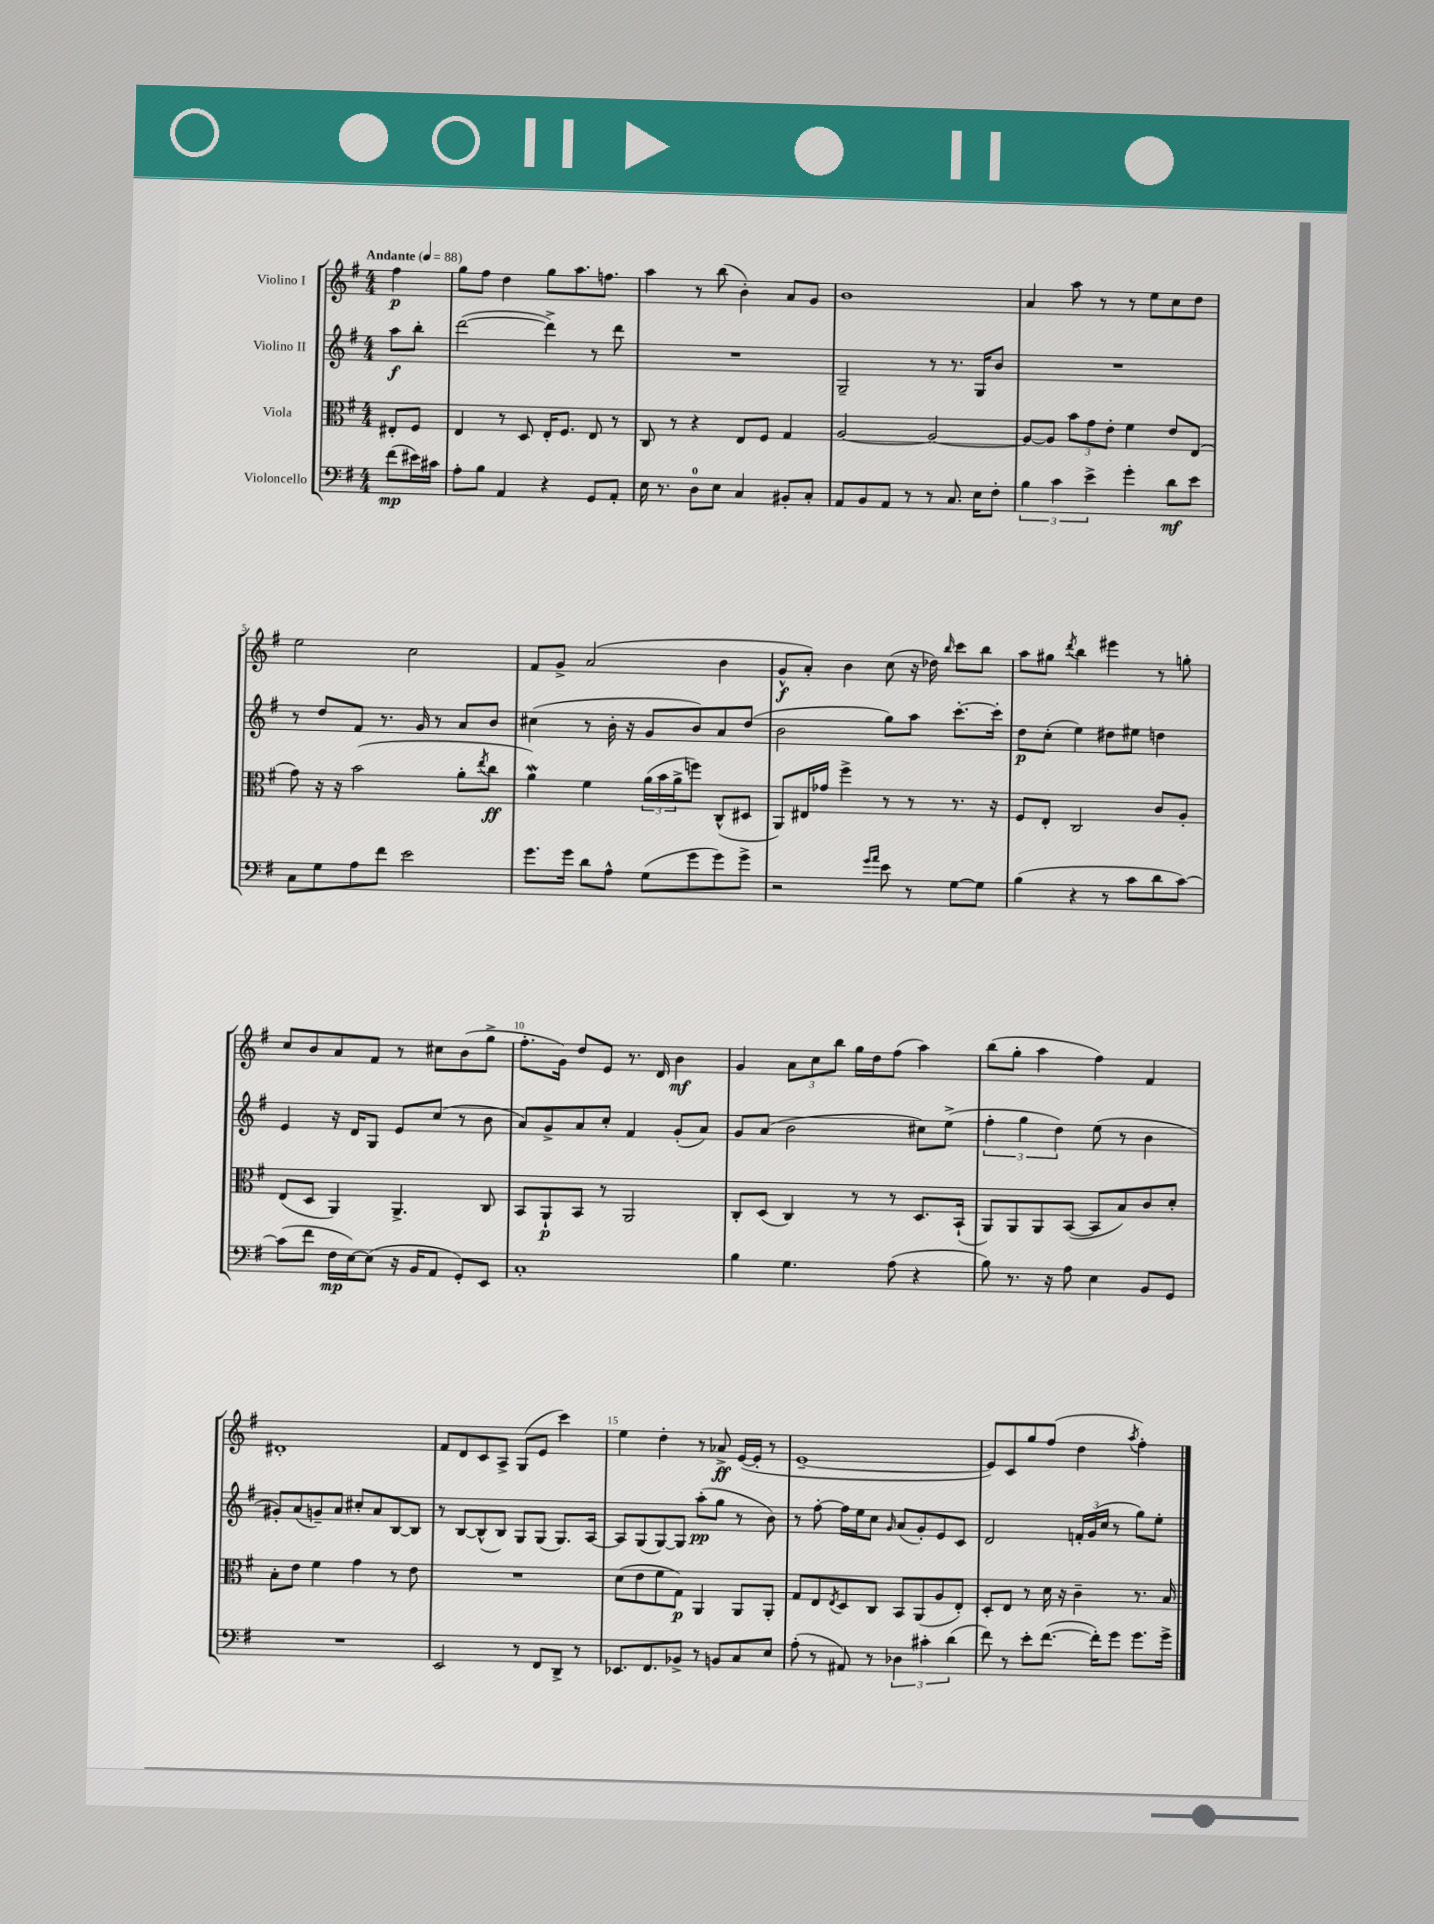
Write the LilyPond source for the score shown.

<<
\new StaffGroup <<
\new Staff = "s0" \with { instrumentName = "Violino I" } {
    \clef treble \key g \major \numericTimeSignature \time 4/4 \partial 4 \tempo "Andante" 4 = 88
    fis''4\p |
    g''8 fis''8 d''4 g''8 a''8. f''8. |
    a''4 r8 b''8( b'4-.) a'8 g'8 |
    b'1 |
    a'4 a''8 r8 r8 e''8 c''8 d''8 |
    e''2 c''2 |
    fis'8 g'8-> a'2( b'4 |
    g'8-^\f a'8-.) b'4 c''8( r16 des''16) \grace { b''16 } c'''8 b''8 |
    a''8 gis''8 \acciaccatura { d'''8 } b''4 eis'''4 r8 g''8-. |
    c''8 b'8 a'8 fis'8 r8 cis''8 b'8( g''8-> |
    fis''8.-. g'16) d''8 e'8 r8. d'16 b'4\mf |
    g'4 \tuplet 3/2 { a'8 c''8 b''8 } g''16 d''16 fis''8( a''4) |
    b''8( g''8-. a''4 fis''4) fis'4 |
    dis'1-. |
    fis'8 d'8 c'8 a8-> g8( e'8 c'''4) |
    e''4 d''4-. r8 aes'8->\ff e'16~( e'16-. r8 |
    e'1~-- |
    e'8) c'8 g''8 fis''8( d''4 \acciaccatura { a''8 } fis''4-.) \bar "|." |
}
\new Staff = "s1" \with { instrumentName = "Violino II" } {
    \clef treble \key g \major \numericTimeSignature \time 4/4 \partial 4
    a''8\f b''8-. |
    d'''2~( d'''4->) r8 d'''8 |
    R1 |
    g2-- r8 r8. g16 b'8 |
    R1 |
    r8 d''8 fis'8 r8. g'16 r8 a'8 b'8 |
    cis''4( r8 b'16-. r16 g'8 b'8) a'8 d''8( |
    b'2 g''8) a''8 c'''8.~-. c'''16-. |
    d''8\p c''8-.( e''4) dis''8 eis''8 d''4 |
    e'4 r16 d'16 g8 e'8 c''8( r8 b'8 |
    a'8) g'8-> a'8 c''8-. fis'4 g'8-.( a'8) |
    g'8 a'8( b'2 cis''8) e''8->( |
    \tuplet 3/2 { fis''4-. g''4 d''4) } e''8( r8 b'4 |
    gis'8-.) a'8( g'8--) a'8 cis''8-. a'8 b8~ b8 |
    r8 b8~ b8-^( b8) g8 g8( g8.) a16~ |
    a8 g8( g8~) g8 a''8-.\pp( g''8 r8 b'8) |
    r8 fis''8~-. fis''16 e''16 c''8 \grace { g'16 } a'8( g'8-.) e'8 c'8 |
    d'2 \tuplet 3/2 { f'16-. g'16( c''16 } r8 g''8) e''8-. \bar "|." |
}
\new Staff = "s2" \with { instrumentName = "Viola" } {
    \clef alto \key g \major \numericTimeSignature \time 4/4 \partial 4
    eis8-. fis8 |
    e4 r8 d8 e16-. fis8. e8 r8 |
    c8 r8 r4 e8 fis8 g4 |
    a2~ a2~ |
    a8~ a8 \tuplet 3/2 { b'8 g'8 e'8-. } fis'4 e'8 e8( |
    g'8) r16 r16 b'2( a'8-. \acciaccatura { e''8 } c''8\ff |
    a'4\mordent) fis'4 \tuplet 3/2 { a'16( b'16 a'16-> } f''8) c8-^( dis8 |
    a,8) eis16 ges'16 fis''4-> r8 r8 r8. r16 |
    fis8 e8-. c2 c'8 a8-. |
    e8( d8 a,4) a,4.-> c8 |
    b,8 a,8-!\p b,8 r8 a,2 |
    c8-. d8( c4) r8 r8 d8. b,16-!( |
    a,8) a,8 a,8 b,8~( b,8 b8) c'8 d'8-. |
    b8-. e'8 fis'4 g'4 r8 e'8 |
    R1 |
    d'8( e'8 fis'8 g8\p) a,4 a,8 a,8-. |
    g8 e8 \acciaccatura { e8 } d8 c8 b,8 a,8( a8 e8-.) |
    d8-. e8 r8 d'16 r16 c'4-- r8. b16 \bar "|." |
}
\new Staff = "s3" \with { instrumentName = "Violoncello" } {
    \clef bass \key g \major \numericTimeSignature \time 4/4 \partial 4
    fis'8\mp( eis'16) cis'16 |
    a8-. b8 a,4 r4 g,8 a,8-. |
    e16 r8. d8-0 e8 c4 bis,8-. c8-. |
    a,8 b,8 a,8 r8 r8 c8. e16 fis8-. |
    \tuplet 3/2 { b4 c'4 e'4-> } g'4-. d'8\mf e'8 |
    c8 g8 a8 fis'8 e'2 |
    g'8. g'16 d'8 a8-^ g8( g'8 g'8) g'8-> |
    r2 \grace { g'16 a'16 } e'8 r8 g8~ g8 |
    b4( r4 r8 c'8 d'8 c'8~) |
    c'8( fis'8 fis16\mp e16~) e8( r16 b,16 a,8 g,8-.) e,8 |
    c1-. |
    b4 g4. a8( r4 |
    b8) r8. r16 a8 e4 b,8 g,8 |
    R1 |
    e,2 r8 fis,8 d,8-> r8 |
    ees,8. fis,8. bes,8-> r8 b,8 c8 e8 |
    a8-.( r8 ais,8) r8 \tuplet 3/2 { des4 cis'4-. d'4( } |
    fis'8) r8 e'8-. fis'8.~( fis'16-.) g'8 g'8. g'16-> \bar "|." |
}
>>
>>
\layout { \context { \Score \override BarNumber.break-visibility = ##(#f #t #t) barNumberVisibility = #(every-nth-bar-number-visible 5) } }
